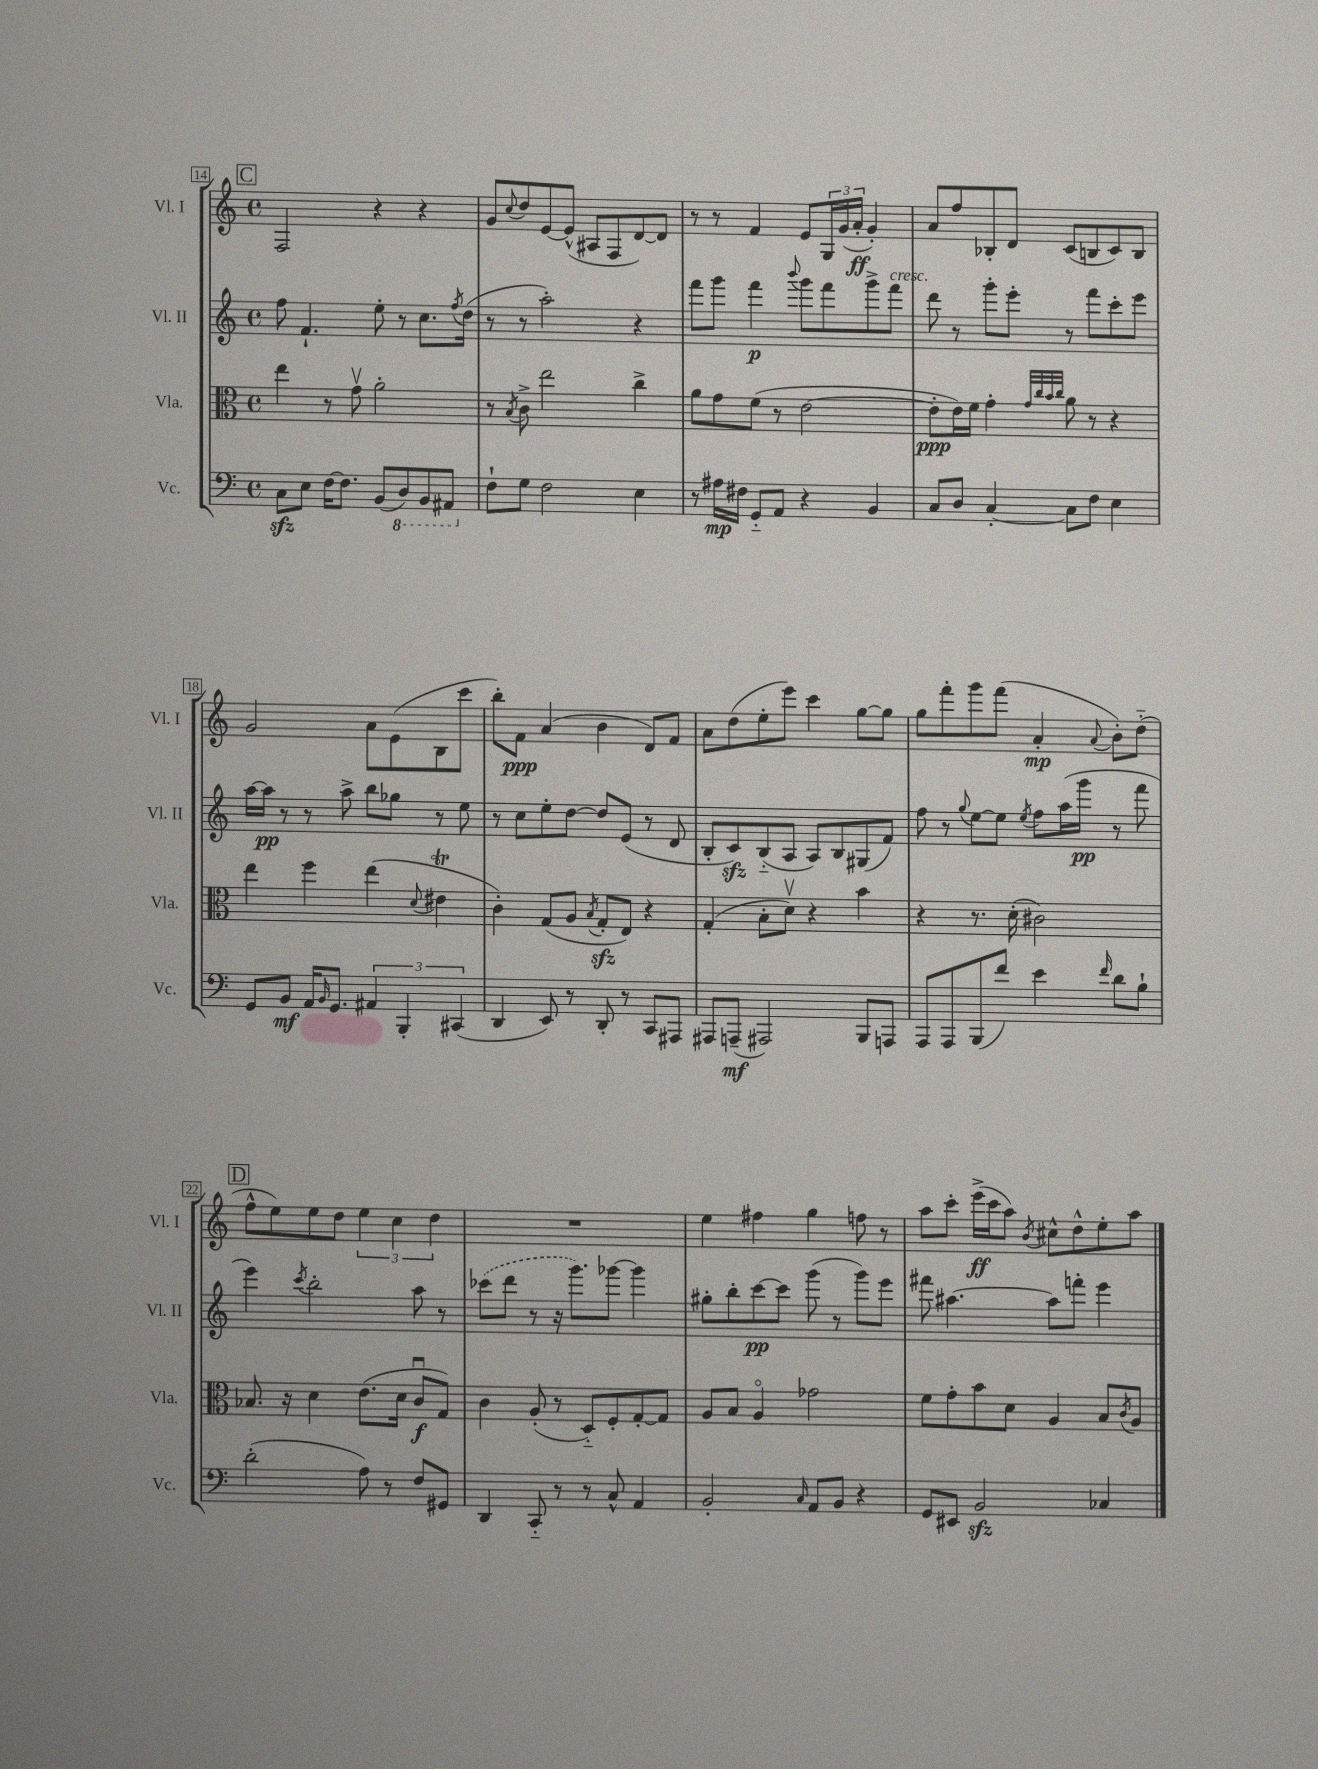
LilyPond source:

<<
\new StaffGroup <<
\new Staff = "s0" \with { instrumentName = "Vl. I" shortInstrumentName = "Vl. I" } {
    \clef treble \key c \major \defaultTimeSignature \time 4/4
    \mark \markup { \box "C" } f2 r4 r4 |
    g'8 \appoggiatura { c''8 } d''8 e'8~ e'8-^( ais8 f8 d'8~) d'8 |
    r8 r8 f'4 e'8 \tuplet 3/2 { g16 g'16( a'16-.\ff } g'4-.) |
    a'8 f''8 bes8-. d'8 c'8( b8 c'8) b8 |
    g'2 a'8 e'8( b8 c'''8 |
    b''8-.) f'8\ppp a'4( b'4 d'8) f'8 |
    a'8 d''8( e''8-. e'''8) c'''4 g''8~ g''8 |
    g''8 f'''8-. g'''8 f'''8( a'4-.\mp \appoggiatura { a'8 } b'8-.) d''8-_( |
    \mark \markup { \box "D" } f''8-^ e''8) e''8 d''8 \tuplet 3/2 { e''4 c''4 d''4 } |
    R1 |
    e''4 fis''4 g''4 f''8 r8 |
    a''8 c'''8-. e'''16->\ff( c'''16 a''8) \acciaccatura { b'8 } cis''8-^ d''8-^ e''8-. a''8 \bar "|." |
}
\new Staff = "s1" \with { instrumentName = "Vl. II" shortInstrumentName = "Vl. II" } {
    \clef treble \key c \major \defaultTimeSignature \time 4/4
    \mark \markup { \box "C" } f''8 f'4.-! e''8-. r8 c''8. \acciaccatura { f''8 } d''16( |
    r8 r8 a''2-.) r4 |
    f'''8 g'''8 f'''4\p \appoggiatura { b'''8 } g'''8 f'''8 g'''8-> f'''8^\markup { \italic "cresc." } |
    d'''8 r8 g'''8-. e'''8-. r8 f'''8 c'''8-. e'''8 |
    a''16~ a''16\pp r8 r8 a''8-> b''8 ges''8 r8 e''8 |
    r8 c''8 e''8-. d''8~ d''8 e'8( r8 d'8 |
    b8-. c'8\sfz) b8-_( a8 a8) b8 gis8( f'8) |
    f''8 r8 \appoggiatura { g''8 } e''8~ e''8 \acciaccatura { e''8 } f''8 a''16( g'''16\pp r8 f'''8 |
    \mark \markup { \box "D" } e'''4) \acciaccatura { c'''8 } b''2-. a''8 r8 |
    \once \slurDashed ces'''8( d'''8 r8 r16 g'''8.) ges'''8~ ges'''4 |
    gis''8-. b''8-. c'''8~\pp c'''8 g'''8( r8 g'''8) e'''8 |
    fis'''8 ais''4.~ ais''8 f'''8-. e'''4 \bar "|." |
}
\new Staff = "s2" \with { instrumentName = "Vla." shortInstrumentName = "Vla." } {
    \clef alto \key c \major \defaultTimeSignature \time 4/4
    \mark \markup { \box "C" } e''4 r8 g'8\upbow a'2-. |
    r8 \acciaccatura { b8 } c'8-> e''2 c''4-> |
    a'8 g'8 f'8( r8 e'2~ |
    e'8-.\ppp e'16) f'16 g'4-. \grace { g'32 c''32 b'32 c''32 } a'8 r8 r4 |
    e''4 f''4 e''4( \appoggiatura { d'8 } eis'4\trill |
    c'4-.) g8( a8 \acciaccatura { b8 } g8-.\sfz e8) r4 |
    g4-.( b8-. d'8\upbow) r4 b'4 |
    r4 r8. d'16-.( cis'2) |
    \mark \markup { \box "D" } bes8. r16 d'4 e'8.( d'16 c'8\downbow\f g8) |
    c'4 a8-.( r8 d8-_) f8-. g8~-. g8 |
    a8 b8 a4\flageolet ges'2 |
    f'8 g'8-. b'8 d'8 a4 b8 \acciaccatura { c'8 } a8 \bar "|." |
}
\new Staff = "s3" \with { instrumentName = "Vc." shortInstrumentName = "Vc." } {
    \clef bass \key c \major \defaultTimeSignature \time 4/4
    \mark \markup { \box "C" } c8\sfz e8 f16~ f8. b,8( \ottava #-1 d,8) b,,8 ais,,8 \ottava #0 |
    f8-! g8 f2 e4 |
    r8 ais16\mp fis16 g,8-_ a,8 r4 b,4 |
    c8 d8 c4~-. c8 f8 e4 |
    g,8 b,8\mf a,16 \grace { b,16 } g,8. \tuplet 3/2 { ais,4 b,,4-. cis,4( } |
    d,4 e,8) r8 d,8-. r8 c,8 ais,,8 |
    ais,,8 a,,8--\mf( ais,,2) b,,8 a,,8 |
    a,,8 a,,8 b,,8( f'8) e'4 \grace { f'16 } d'8 b8-! |
    \mark \markup { \box "D" } d'2-.( a8) r8 f8 gis,8 |
    d,4 c,8-_ r8 r8 c8-^ a,4 |
    b,2-. \grace { c16 } a,8 b,8 r4 |
    g,8 eis,8 b,2\sfz ces4 \bar "|." |
}
>>
>>
\layout { \context { \Score currentBarNumber = #14 \override BarNumber.stencil = #(make-stencil-boxer 0.1 0.3 ly:text-interface::print) } }
